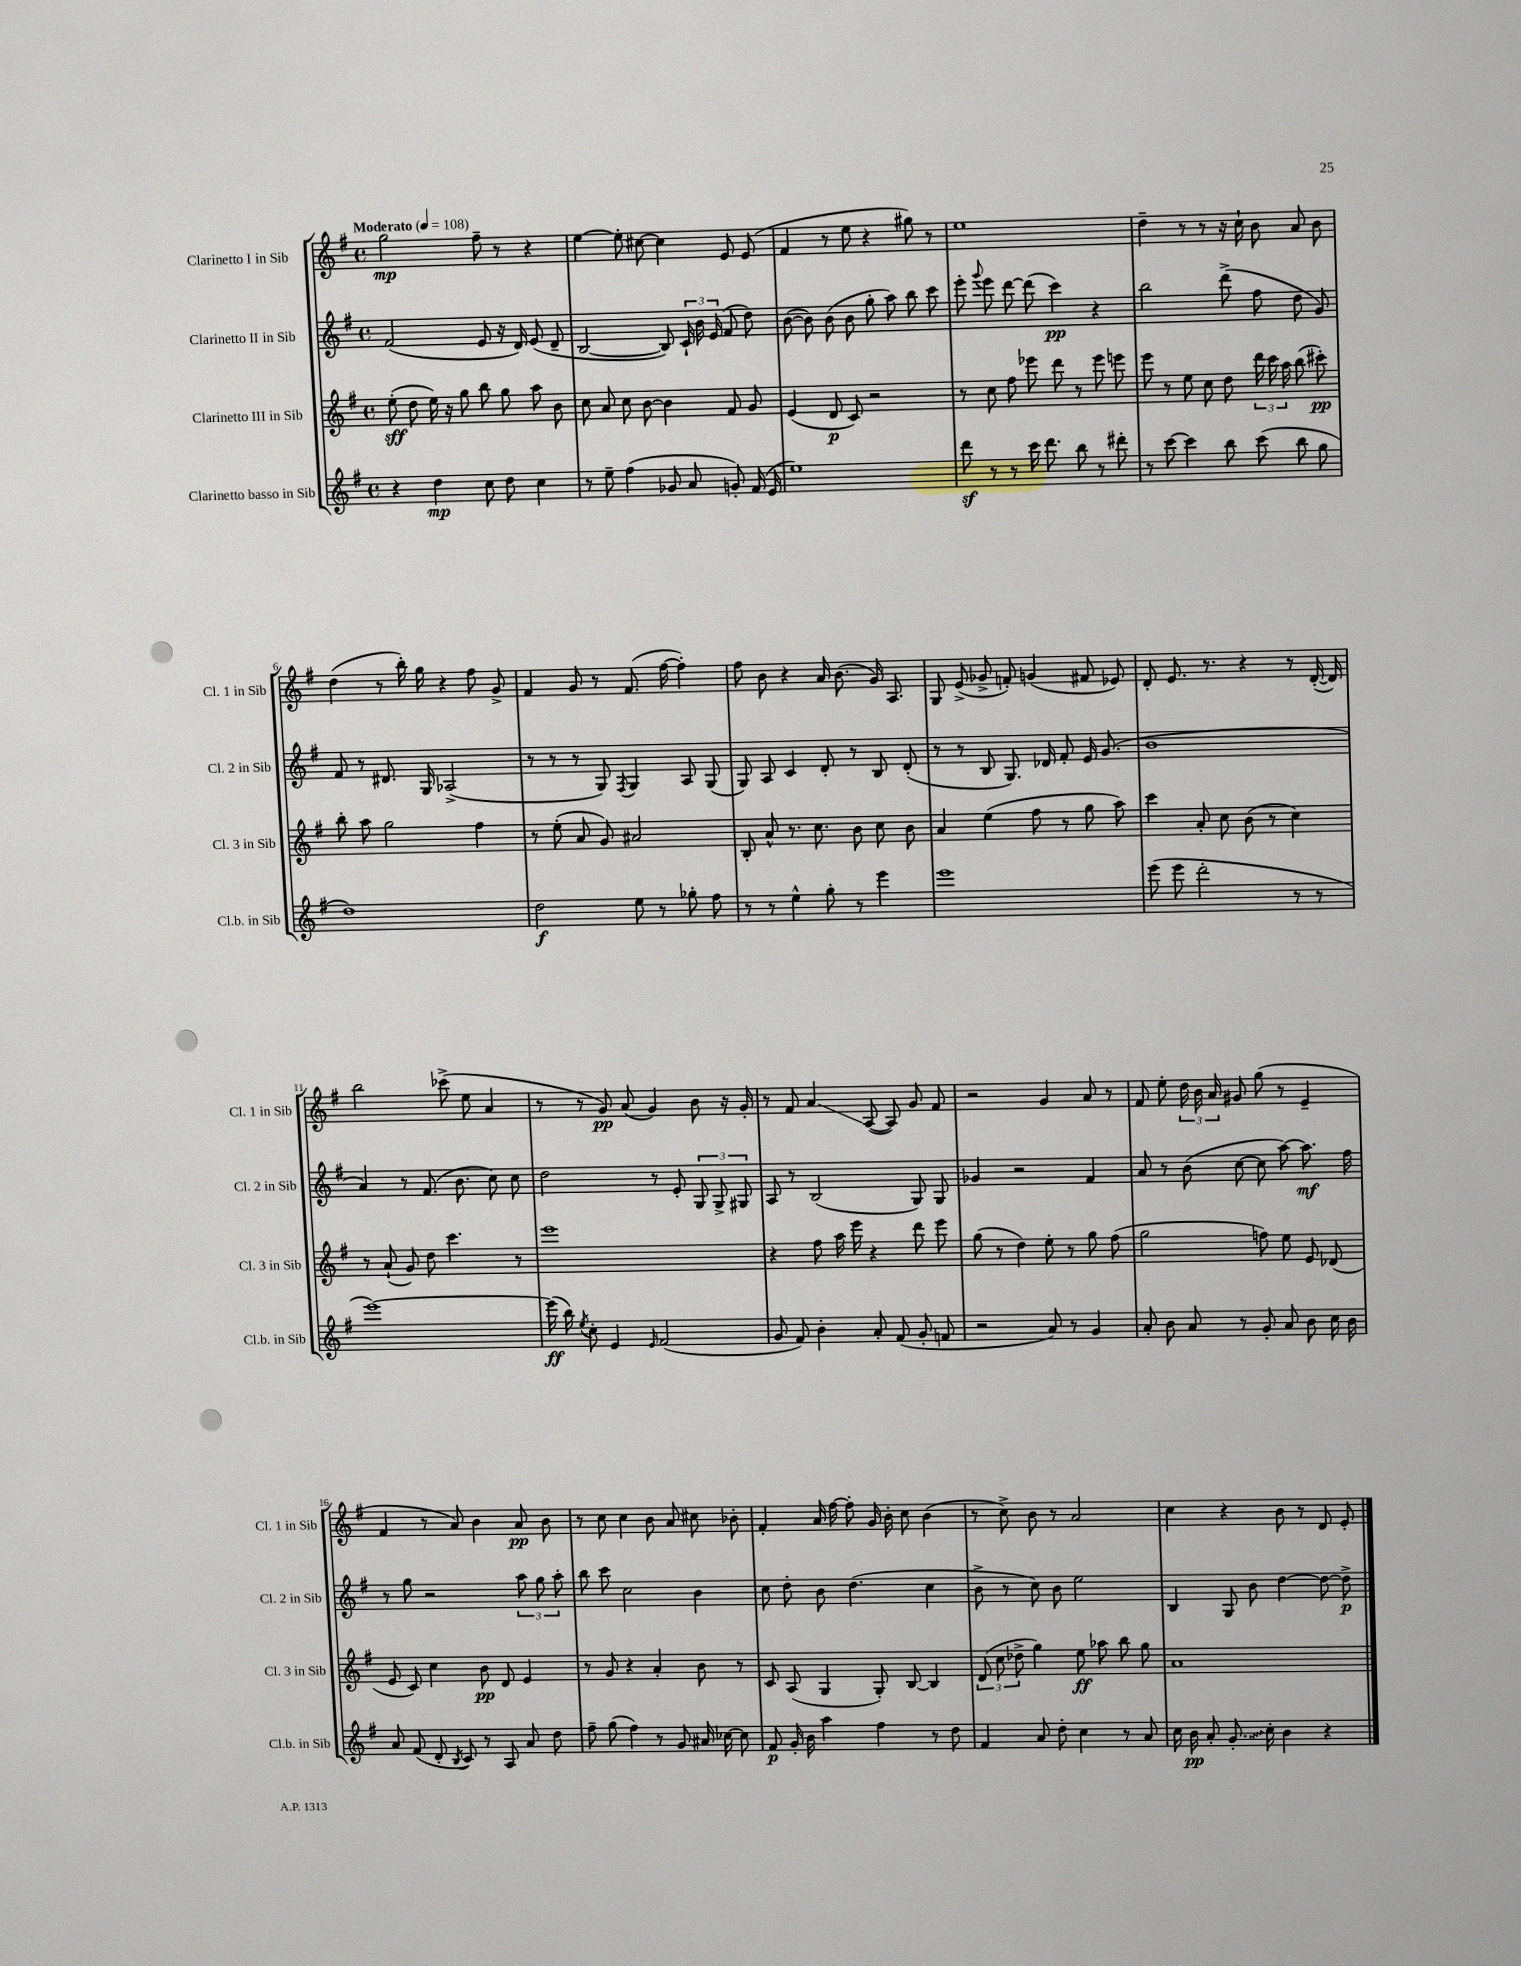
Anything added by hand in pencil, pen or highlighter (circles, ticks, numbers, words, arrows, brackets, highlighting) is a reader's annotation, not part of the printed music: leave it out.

**kern	**kern	**kern	**kern
*staff4	*staff3	*staff2	*staff1
*clefG2	*clefG2	*clefG2	*clefG2
*k[f#]	*k[f#]	*k[f#]	*k[f#]
*M4/4	*M4/4	*M4/4	*M4/4
*met(c)	*met(c)	*met(c)	*met(c)
*MM108	*MM108	*MM108	*MM108
4r	(8ee'	(2f#	2gg
.	8dd	.	.
4dd	16ee)	.	.
.	16r	.	.
.	8gg	.	.
8cc	8bb	8e	8ff#~
8dd	8gg	16r	8r
.	.	16d)	.
4cc	8aa	(8e	4r
.	8b	8d~	.
=	=	=	=
8r	8cc	[2B	[4ee
8ee~	8a	.	.
(4ff#	8cc	.	8ee']
.	[8b	.	[8cc#
8g-	4b]	8B])	4cc#]
8a	.	24c`	.
.	.	24b	.
.	.	(24e	.
8g')	8f#	8f#	8e
(16f#	8g	8dd)	(8e
16e	.	.	.
=	=	=	=
1ee)	(4e	([8b	4f#
.	.	8b])	.
.	8d	(8b	8r
.	8c)	8b	8ee
.	2r	8gg'	4r
.	.	8aa)	.
.	.	8bb	8gg#)
.	.	8ccc	8r
=	=	=	=
8ddd	8r	8eee'	1ee
.	.	8qqggg	.
8r	8cc	8eee	.
8r	8ff#	[8ddd	.
16ccc	8eee-	(8ddd]	.
8.ddd	.	.	.
.	8ddd	4ccc)	.
8bb	8r	.	.
8r	8eee-	4r	.
8ddd#'	8eee	.	.
=	=	=	=
8r	8eee	2bb	4dd~
[8ccc	8r	.	.
4ccc]	8ee	.	8r
.	8cc	.	8r
8bb	8dd	(8ddd^	16r
.	.	.	16cc`
(8ccc	24ddd	8ff#	8b
.	24ccc	.	.
.	24aa	.	.
8bb	(8bb	8dd	8a
8gg	8ccc#')	8g)	8b
=	=	=	=
1dd)	8bb'	8f#	(4dd
.	8aa	8r	.
.	2gg	8.d#	8r
.	.	.	16bb')
.	.	16G	16gg
.	.	(2A-^	4r
.	4ff#	.	8ff#
.	.	.	8g^
=	=	=	=
2dd	8r	8r	4f#
.	(8ee'	8r	.
.	8a	8r	8g
.	8g)	8G)	8r
.	.	8qF#	.
8ee	2a#	4G	(8.f#
8r	.	.	.
.	.	.	[16ff#
8gg-'	.	8A	4ff#'])
8ff#	.	(8G	.
=	=	=	=
8r	8B'	8G)	8ff#
8r	8a^^	8A	8b
4ee^^	8.r	4c	4r
.	8.cc	.	.
8gg'	.	8d'	16a
.	.	.	(8.b
8r	8b	8r	.
4eee	8cc	8B	16g)
.	.	.	8.A
.	8b	(8d'	.
=	=	=	=
1eee	4a	8r	8G
.	.	8r	(8e^
.	(4ee	8B	8g-^
.	.	8.G)	8f')
.	8ff#	.	(4g
.	.	16d-	.
.	8r	8f#'	.
.	8gg	16e	8f#
.	.	(8.g	.
.	8aa)	.	8e-)
=	=	=	=
(8eee	4ccc	1b	8d'
8eee	.	.	8.e
2ddd'	8a'	.	.
.	.	.	8.r
.	8cc	.	.
.	(8b	.	4r
.	8r	.	.
8r	4cc)	.	8r
8r	.	.	([16d'
.	.	.	16d])
=	=	=	=
[1eee)	8r	4a)	2bb
.	(8a`	.	.
.	8g)	8r	.
.	8dd	(8.f#	.
.	4.ccc	.	(8ccc-^
.	.	8.b	.
.	.	.	8ee
.	.	8cc)	4a
.	8r	8cc	.
=	=	=	=
(16eee]	1eee	2dd	8r
16bb)	.	.	.
8qee	.	.	.
8cc'	.	.	8r
4e	.	.	8g)
.	.	.	(8a
16qqe	.	.	.
(2f#	.	8r	4g)
.	.	8e'	.
.	.	12G	8b
.	.	12G^	.
.	.	.	16r
.	.	12G#	.
.	.	.	16g'
=	=	=	=
8g	4r	8A	8r
8f#)	.	8r	8f#
4b'	8ff#	(2B	4a
.	16aa	.	.
.	16eee	.	.
8a'	4r	.	([8A
(8f#	.	.	8A])
8g'	8ddd	8G)	8g
8f	8eee	8G	8f#
=	=	=	=
2r	(8gg	4g-	2r
.	8r	.	.
.	4dd)	2r	.
8a)	8ee'	.	4g
8r	8r	.	.
4g	8gg	4f#	8a
.	(8ff#	.	8r
=	=	=	=
8a'	2gg	8a	8f#
8b	.	8r	8ee'
8a	.	(8b	24dd
.	.	.	24b
.	.	.	24a
8r	.	[8cc	8g#
8g'	8ff)	8cc]	(8gg
8a	8ee	[8aa)	8r
8b	8e	8.aa]	4e~
16cc	(8d-	.	.
16b	.	16ff#	.
=	=	=	=
8a	8e	8r	4f#
(8f#	8c)	8gg	.
8d'	4cc	2r	8r
8qB	.	.	.
8c)	.	.	8a)
8r	8b	.	4b
8A	8d	.	.
8a	4e	12aa	8a
.	.	12gg	.
8dd	.	.	8b
.	.	12aa'	.
=	=	=	=
8ff#~	8r	8bb	8r
(8gg	8g	8ccc	8cc
4ff#)	4r	2cc	4cc
8r	4a'	.	8b
8g	.	.	8a
16a#	8b	4b	8cc#
[16cc-	.	.	.
8cc-]	8r	.	8b-'
=	=	=	=
8f#	8c	8cc	4f#'
16g'	(8A	8dd'	.
16b	.	.	.
4aa	4G	8b	16a
.	.	.	[16ff#
.	.	(4.dd	8ff#']
4ff#	8G')	.	16g
.	.	.	16b'
.	[8B	.	8cc
8r	4B]	4cc	(4b
8dd	.	.	.
=	=	=	=
4f#	(12d	8b^	8r
.	12cc	.	.
.	.	8r	8cc^)
.	12dd-^	.	.
8a	4gg)	8cc)	8b
8dd'	.	8b	8r
4cc	8ee	2ee	2a
.	8aa-	.	.
8r	8bb	.	.
8a	8gg	.	.
=	=	=	=
16cc	1a	4B	4cc
16b	.	.	.
8a'	.	.	.
8.g'	.	8G	4r
.	.	8b	.
16cc'	.	.	.
4b	.	[4dd	8b
.	.	.	8r
4r	.	8dd_	8d
.	.	8dd^]	8e'
==	==	==	==
*-	*-	*-	*-
